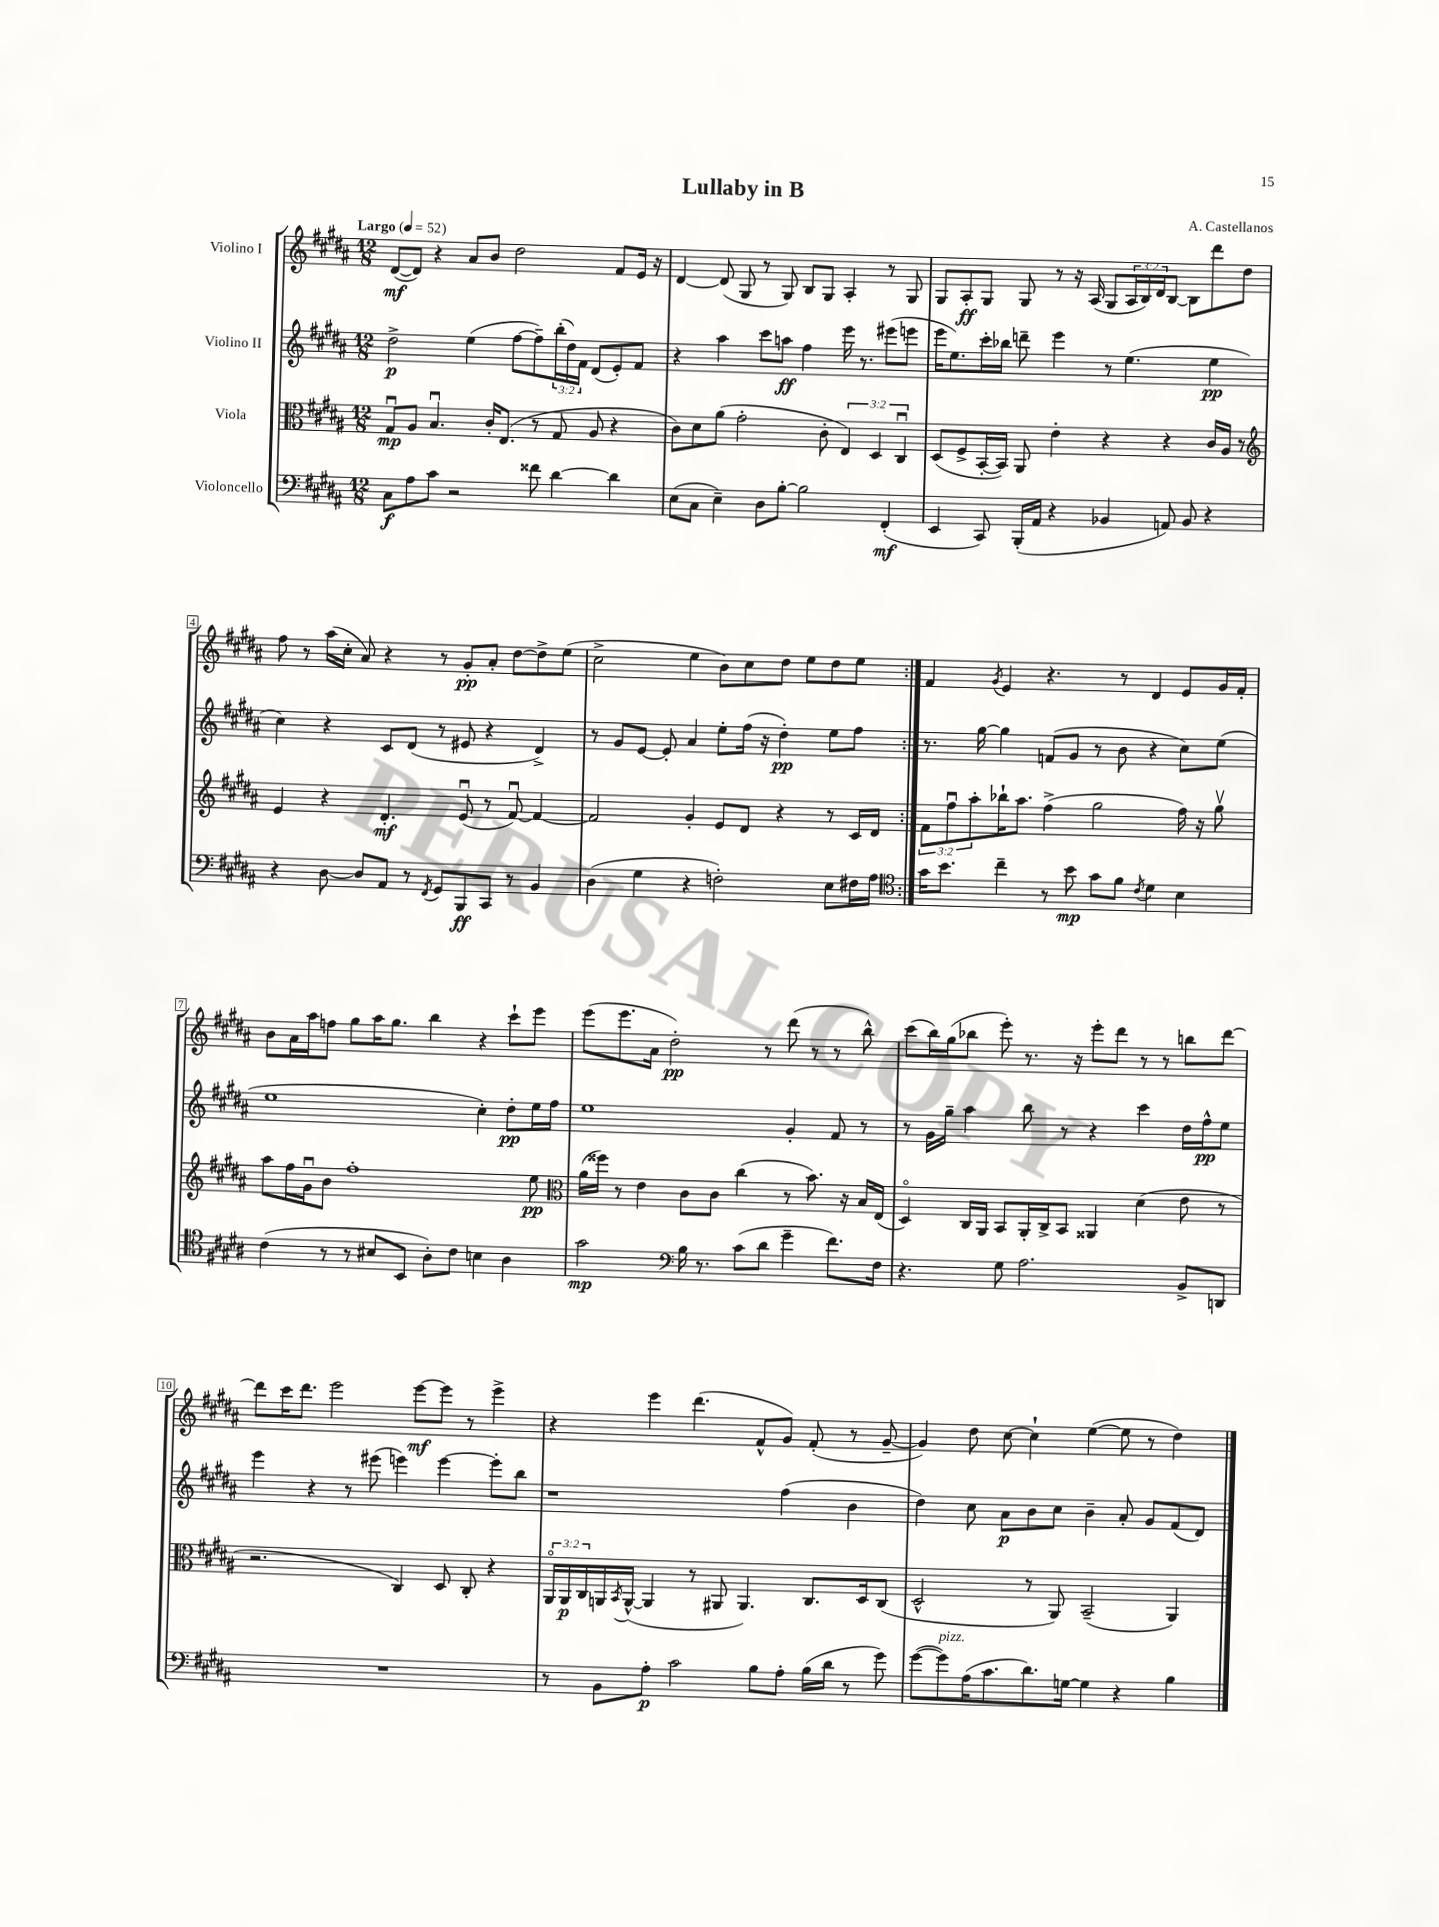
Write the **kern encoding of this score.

**kern	**dynam	**kern	**dynam	**kern	**dynam	**kern	**dynam
*part4	*part4	*part3	*part3	*part2	*part2	*part1	*part1
*staff4	*staff4	*staff3	*staff3	*staff2	*staff2	*staff1	*staff1
*I"Violoncello	*	*I"Viola	*	*I"Violino II	*	*I"Violino I	*
*clefF4	*	*clefC3	*	*clefG2	*	*clefG2	*
*k[f#c#g#d#a#]	*	*k[f#c#g#d#a#]	*	*k[f#c#g#d#a#]	*	*k[f#c#g#d#a#]	*
*M12/8	*	*M12/8	*	*M12/8	*	*M12/8	*
*MM52	*	*MM52	*	*MM52	*	*MM52	*
=1	=1	=1	=1	=1	=1	=1	=1
!	!	!	!	!	!	!LO:TX:a:B:t=Largo	!
8C#\L	f	8G#u/L	mp	2dd#^\	p	([8d#/L	mf
8A#\	.	8A#/J	.	.	.	8d#/J])	.
8c#\J	.	4.Bu/	.	.	.	4r	.
2r	.	.	.	.	.	.	.
.	.	.	.	(4ee\	.	8a#/L	.
.	.	16c#'/KL	.	.	.	8b/J	.
.	.	(8.E/J	.	.	.	.	.
.	.	.	.	[8ff#\L	.	2dd#\	.
8f##X\	.	8r	.	8ff#~\])	.	.	.
[4d#\	.	8G#/	.	(24bb'\L	.	.	.
.	.	.	.	24dd#\)	.	.	.
.	.	.	.	24f#\JJ	.	.	.
.	.	8A#/	.	(8d#/L	.	.	.
4d#\]	.	4r	.	8e'/)	.	8f#/L	.
.	.	.	.	8f#/J	.	16e/Jk	.
.	.	.	.	.	.	16r	.
=2	=2	=2	=2	=2	=2	=2	=2
(8E\L	.	8c#\L)	.	4r	.	[4d#/	.
8C#\J	.	8d#\	.	.	.	.	.
4E~\)	.	(8a#\J	.	4aa#\	.	(8d#/]	.
.	.	2g#'\	.	.	.	8G#/	.
8D#\L	.	.	.	8ccc#\L	.	8r	.
[8B'\J	.	.	.	8aan\J	ff	8G#/)	.
2B\]	.	.	.	4ff#\	.	8B/L	.
.	.	8c#'\	.	.	.	8G#/J	.
.	.	6E/)	.	16eee\	.	4A#'/	.
.	.	.	.	8.r	.	.	.
.	.	6D#/	.	.	.	.	.
(4FF#'/	mf	.	.	(8eee#X\L	.	8r	.
.	.	6C#u/	.	.	.	.	.
.	.	.	.	8eeen\J	.	8G#/	.
=3	=3	=3	=3	=3	=3	=3	=3
4EE/	.	(8D#/L	.	16eee\KL	.	8G#/L	.
.	.	.	.	8.ee\)	.	.	.
.	.	8F#^/	.	.	.	8A#'/	ff
8CC#/)	.	[16BB'/L	.	16ccc#'\L	.	8G#/J	.
.	.	16BB/JJ])	.	16bb-X\JJ	.	.	.
(16BBB'/LL	.	8AA#/	.	8dddn~\	.	8G#/	.
16AA#/JJ	.	.	.	.	.	.	.
4r	.	4e'\	.	4eee\	.	8r	.
.	.	.	.	.	.	16r	.
.	.	.	.	.	.	(16A#/	.
4BB-X/	.	4r	.	8r	.	8G#/L	.
.	.	.	.	(4.ee\	.	24A#/L	.
.	.	.	.	.	.	24B/)	.
.	.	.	.	.	.	24d#/J	.
8AAn/)	.	4r	.	.	.	[8B/J	.
8BB-/	.	.	.	.	.	8B\L]	.
4r	.	16c#/LL	.	4ee\	pp	8ddd#\	.
.	.	16A#/JJ	.	.	.	.	.
.	.	8r	.	.	.	8dd#\J	.
!!LO:LB:g=z
=4	=4	=4	=4	=4	=4	=4	=4
*	*	*clefG2	*	*	*	*	*
4r	.	4e/	.	4cc#\)	.	8ff#\	.
.	.	.	.	.	.	8r	.
[8D#\	.	4r	.	4r	.	(16aa#\LL	.
.	.	.	.	.	.	16cc#'\JJ	.
8D#/L]	.	.	.	.	.	8a#/)	.
8AA#/J	.	4.d#'/	mf	8c#/L	.	4r	.
8r	.	.	.	(8d#/J	.	.	.
8qFF#/	.	.	.	.	.	.	.
8GG#/L	.	.	.	8r	.	8r	.
8BBB/	ff	(8eu/	.	8e#X/	.	8g#'/L	pp
8CC#/J	.	8r	.	4r	.	8a#'/J	.
8r	.	[8f#u/)	.	.	.	[8dd#\L	.
4BB/	.	4f#/_	.	4d#^/)	.	8dd#^\]	.
.	.	.	.	.	.	(8ee\J	.
=5	=5	=5	=5	=5	=5	=5	=5
(4D#\	.	2f#/]	.	8r	.	2cc#^\	.
.	.	.	.	8g#/L	.	.	.
4G#\	.	.	.	[8e/J	.	.	.
.	.	.	.	8e'/]	.	.	.
4r	.	4g#'/	.	4a#/	.	4ee\	.
2Fn'\)	.	8e/L	.	8ee'\L	.	8b\L)	.
.	.	8d#/J	.	(16ff#\Jk	.	8cc#\	.
.	.	.	.	16r	.	.	.
.	.	4r	.	4dd#'\)	pp	8dd#\J	.
.	.	.	.	.	.	8ee\L	.
8E\L	.	8r	.	8ee\L	.	8dd#\	.
16F#X\L	.	16c#/LL	.	8ff#\J	.	8ee\J	.
16A#\JJ	.	16d#/JJ	.	.	.	.	.
=6:|!	=6:|!	=6:|!	=6:|!	=6:|!	=6:|!	=6:|!	=6:|!
*clefC4	*	*	*	*	*	*	*
16g#\KL	.	12f#\L	.	8.r	.	4f#/	.
8.b\J	.	.	.	.	.	.	.
.	.	12ff#u\	.	.	.	.	.
.	.	12aa#'\	.	.	.	.	.
.	.	.	.	[16gg#\	.	.	.
.	.	.	.	.	.	8qg#/	.
4cc#~\	.	16bb-X`\K	.	4gg#\]	.	4e/	.
.	.	8.aa#\J	.	.	.	.	.
8r	.	(4ff#^\	.	(8fn/L	.	4.r	.
8b\	mp	.	.	8g#/J	.	.	.
8g#\L	.	2gg#\	.	8r	.	.	.
8f#\J	.	.	.	8b\	.	8r	.
8qc#/	.	.	.	.	.	.	.
4d#\	.	.	.	4r	.	4d#/	.
4B\	.	16ff#\)	.	8cc#\L)	.	8e/L	.
.	.	16r	.	.	.	.	.
.	.	8gg#v\	.	(8ee\J	.	16g#/L	.
.	.	.	.	.	.	16f#'/JJ	.
!!LO:LB:g=z
=7	=7	=7	=7	=7	=7	=7	=7
(4c#\	.	8aa#\L	.	1ee	.	8b\L	.
.	.	16ff#\L	.	.	.	16a#\L	.
.	.	16g#u\J	.	.	.	16aa#\J	.
8r	.	8b\J	.	.	.	8ffn\J	.
8r	.	1ff#'	.	.	.	8gg#\L	.
8B#X/L	.	.	.	.	.	16aa#\K	.
.	.	.	.	.	.	8.gg#\J	.
8BB/J	.	.	.	.	.	.	.
8A#'\L)	.	.	.	.	.	4bb\	.
8c#\J	.	.	.	.	.	.	.
4Bn\	.	.	.	4cc#'\)	.	4r	.
4A#\	.	.	.	8dd#'\L	pp	8ccc#`\L	.
.	.	8ee\	pp	16ee\L	.	8eee\J	.
.	.	.	.	16ff#\JJ	.	.	.
=8	=8	=8	=8	=8	=8	=8	=8
*	*	*clefC3	*	*	*	*	*
2g#\	mp	(16a#\LL	.	1ee	.	(8eee\L	.
.	.	16ff##X\JJ)	.	.	.	.	.
.	.	8r	.	.	.	8.eee\	.
.	.	4e\	.	.	.	.	.
.	.	.	.	.	.	16a#\Jk	.
.	.	.	.	.	.	2dd#'\)	pp
*clefF4	*	*	*	*	*	*	*
16B\	.	8c#\L	.	.	.	.	.
8.r	.	.	.	.	.	.	.
.	.	8c#\J	.	.	.	.	.
(8c#\L	.	(4cc#\	.	.	.	.	.
8d#\J	.	.	.	.	.	8r	.
4g#~\	.	8r	.	4g#'/	.	(8ddd#\	.
.	.	8.b\)	.	.	.	8r	.
8.f#\L)	.	.	.	8f#/	.	8r	.
.	.	16r	.	.	.	.	.
.	.	16B/LL	.	8r	.	8bb^^\)	.
16F#\Jk	.	(16E/JJ	.	.	.	.	.
=9	=9	=9	=9	=9	=9	=9	=9
4.r	.	4D#/)	.	8r	.	(8ccc#\L	.
.	.	.	.	16g#\LL	.	16bb\L)	.
.	.	.	.	16gg#~\JJ	.	(16gg#\J	.
.	.	16C#/LL	.	4aa#\	.	8bb-X\J	.
.	.	16AA#/JJ	.	.	.	.	.
8G#\	.	8BB/L	.	.	.	8eee'\)	.
2.A#\	.	16AA#'/L	.	8bb\	.	8.r	.
.	.	16C#^/J	.	.	.	.	.
.	.	8BB/J	.	8r	.	.	.
.	.	.	.	.	.	16r	.
.	.	4AA##X/	.	4r	.	8eee'\L	.
.	.	.	.	.	.	8ddd#\J	.
.	.	(4d#\	.	4ccc#\	.	8r	.
.	.	.	.	.	.	8r	.
8BB^/L	.	8e\	.	16dd#\LL	.	8bbn\L	.
.	.	.	.	16ff#^^\J	pp	.	.
8DDn/J	.	8r	.	8ee\J	.	[8ddd#\J	.
!!LO:LB:g=z
=10	=10	=10	=10	=10	=10	=10	=10
1.r	.	2.r	.	4eee\	.	8ddd#\L]	.
.	.	.	.	.	.	16ccc#\K	.
.	.	.	.	.	.	8.ddd#\J	.
.	.	.	.	4r	.	.	.
.	.	.	.	.	.	2eee\	.
.	.	.	.	8r	.	.	.
.	.	.	.	(8eee#X\	.	.	.
.	.	4C#/)	.	4eeen\)	.	.	.
.	.	.	.	.	.	[8eee\L	mf
.	.	8D#/	.	[4eee\	.	8eee\J]	.
.	.	8C#'/	.	.	.	8r	.
.	.	4r	.	8eee'\L]	.	4eee^\	.
.	.	.	.	8bb\J	.	.	.
=11	=11	=11	=11	=11	=11	=11	=11
8r	.	24AA#/LL	.	1r	.	4r	.
.	.	24AA#/	p	.	.	.	.
.	.	24C#/	.	.	.	.	.
8BB\L	.	16AAn/	.	.	.	.	.
.	.	8qBB/	.	.	.	.	.
.	.	([16AA^^/JJ	.	.	.	.	.
8A#'\J	p	4AA/]	.	.	.	4eee\	.
2c#\	.	.	.	.	.	.	.
.	.	8r	.	.	.	(4.ddd#\	.
.	.	8AA#X/	.	.	.	.	.
.	.	4.AA#/)	.	.	.	.	.
8B\L	.	.	.	.	.	8f#^^/L	.
8A#'\J	.	.	.	(4ff#\	.	8g#/J)	.
(16B\LL	.	8.C#/L	.	.	.	(8f#'/	.
16d#\JJ	.	.	.	.	.	.	.
8r	.	.	.	4b\	.	8r	.
.	.	16D#/k	.	.	.	.	.
8g#\)	.	(8C#/J	.	.	.	[8g#~/	.
=12	=12	=12	=12	=12	=12	=12	=12
([8g#\L	.	2D#^^/	.	4dd#\)	.	4g#/])	.
!LO:TX:a:i:t=pizz.	!	!	!	!	!	!	!
8g#\])	.	.	.	.	.	.	.
(16A#\K	.	.	.	8cc#\	.	8dd#\	.
8.c#\	.	.	.	.	.	.	.
.	.	.	.	8a#\L	p	[8cc#\	.
8.d#\)	.	8r	.	8b\	.	4cc#`\]	.
.	.	8AA#/)	.	8cc#\J	.	.	.
[16Gn\Jk	.	.	.	.	.	.	.
4G\]	.	(2BB~/	.	4b~\	.	([4ee\	.
4r	.	.	.	8a#'/	.	8ee\]	.
.	.	.	.	8g#/L	.	8r	.
4B\	.	4AA#/)	.	(8f#/	.	4dd#\)	.
.	.	.	.	8d#/J)	.	.	.
==	==	==	==	==	==	==	==
*-	*-	*-	*-	*-	*-	*-	*-
